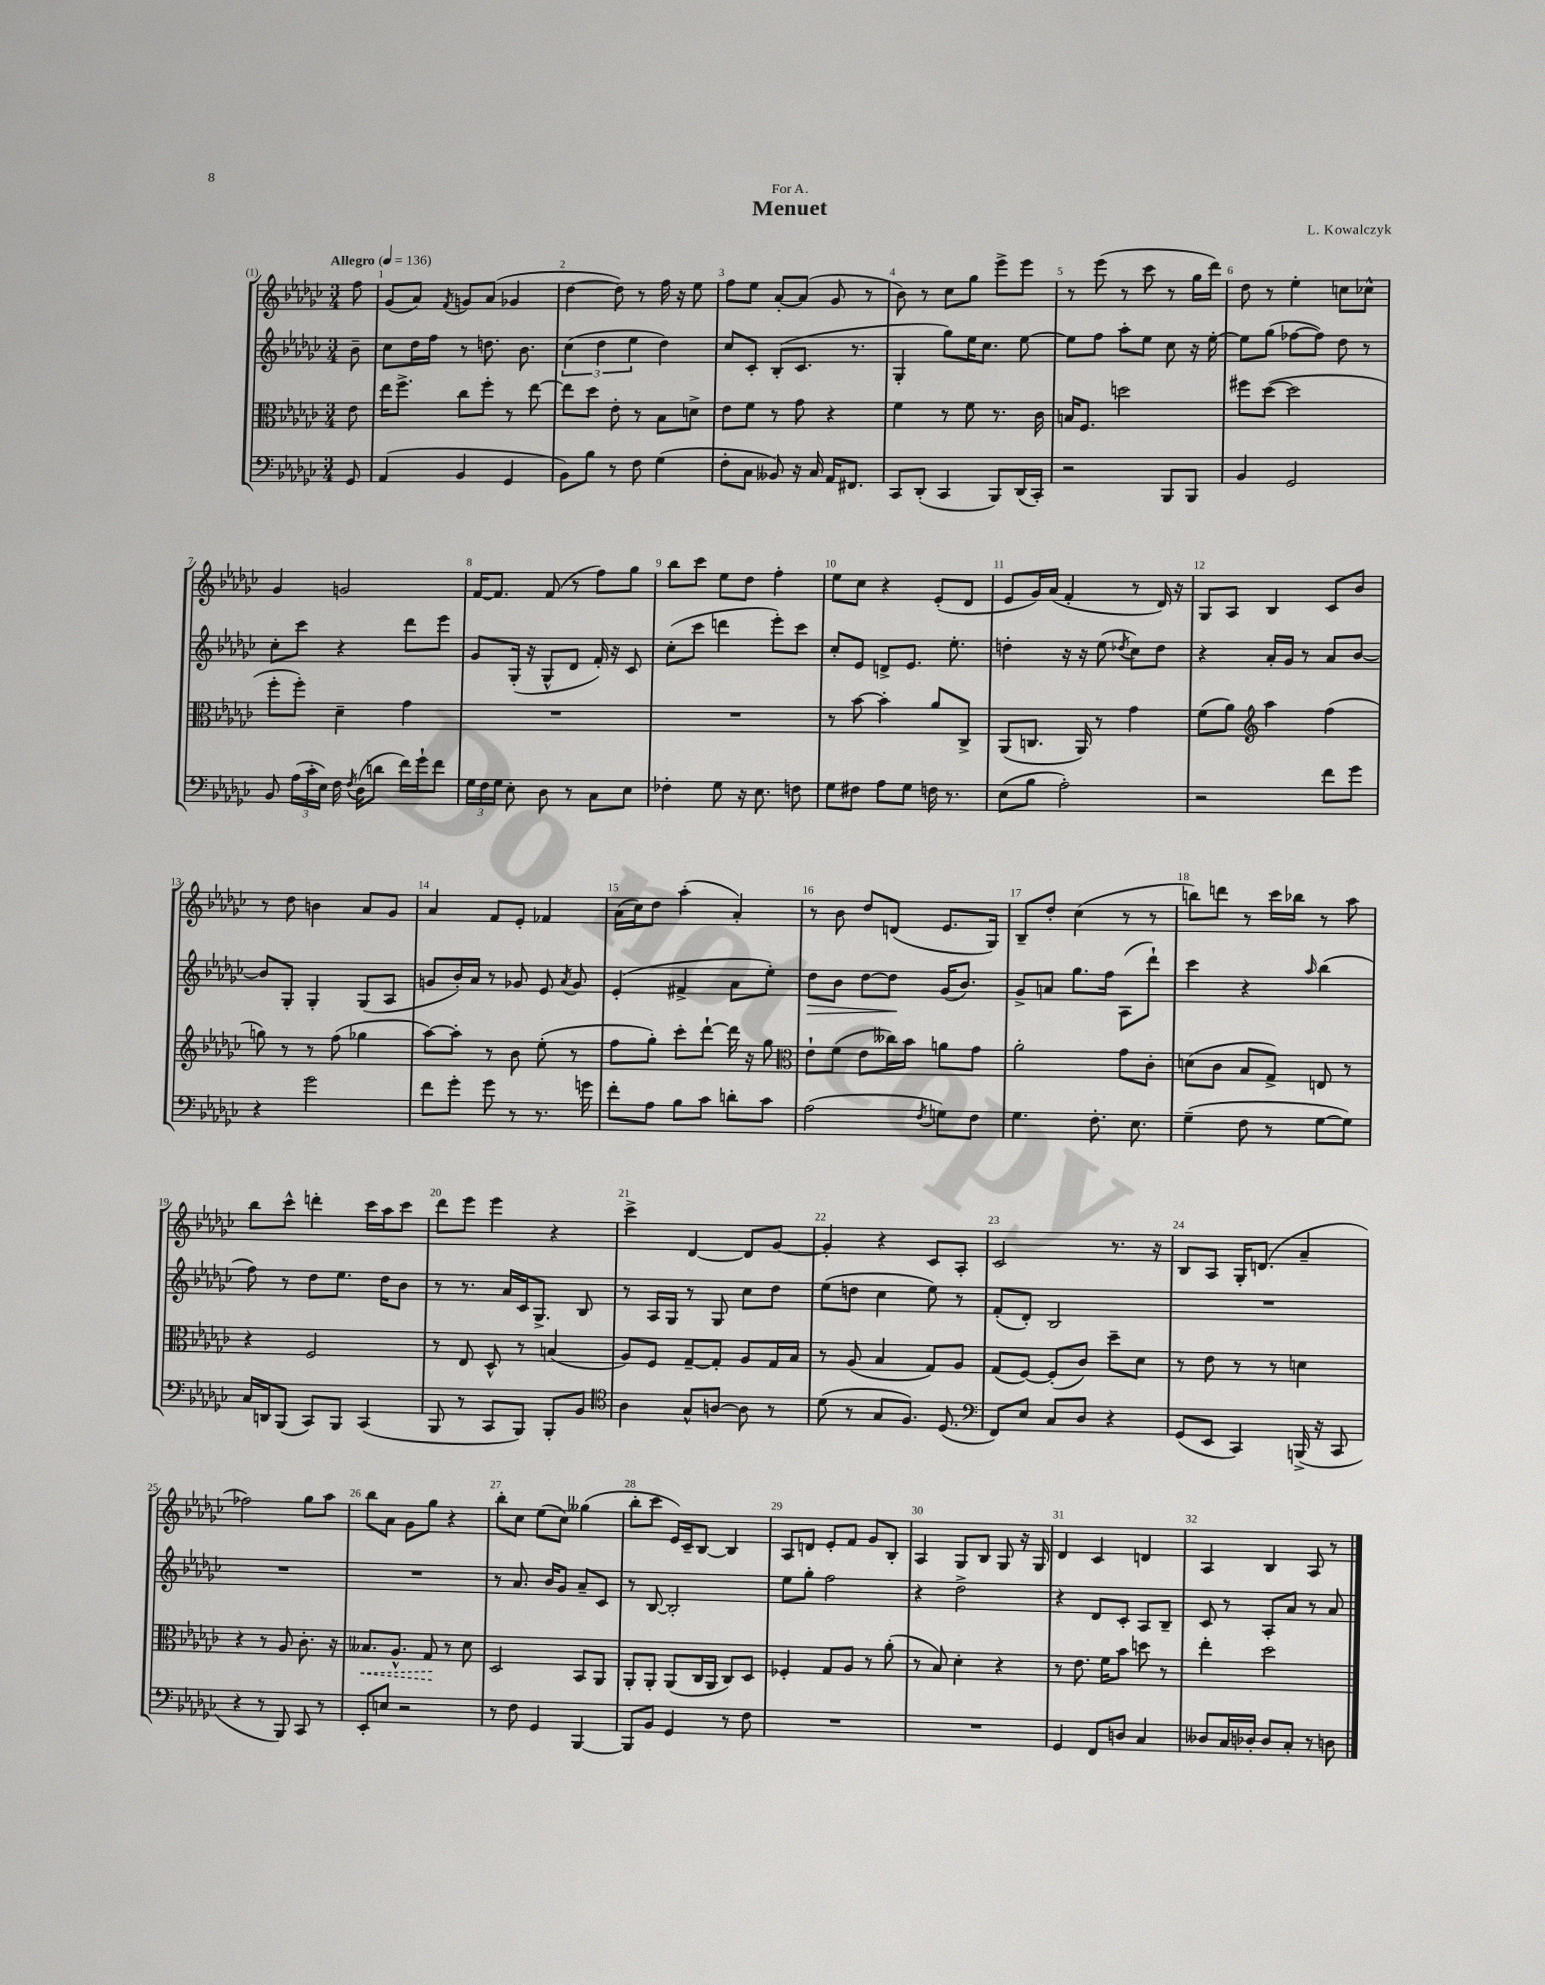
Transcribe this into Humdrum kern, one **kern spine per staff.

**kern	**kern	**kern	**kern
*staff4	*staff3	*staff2	*staff1
*clefF4	*clefC3	*clefG2	*clefG2
*k[b-e-a-d-g-c-]	*k[b-e-a-d-g-c-]	*k[b-e-a-d-g-c-]	*k[b-e-a-d-g-c-]
*M3/4	*M3/4	*M3/4	*M3/4
*MM136	*MM136	*MM136	*MM136
8GG-	8e-	8b-~	8ff
=	=	=	=
(4AA-	16ee-	8cc-	(8g-
.	8.ff^	.	.
.	.	16dd-	8a-)
.	.	16ff	.
.	.	.	8qf
4BB-	8cc-	8r	8g
.	8ff'	8.dd	(8a-
4GG-	8r	.	4g-
.	.	8.b-	.
.	[8ee-	.	.
=	=	=	=
8BB-)	8ee-]	(6cc-	[4dd-
8B-	8dd-	.	.
.	.	6dd-	.
8r	8e-'	.	8dd-])
.	.	6ee-	.
8F	8r	.	8r
(4G-	8B-	4dd-)	16ff
.	.	.	16r
.	8d^	.	8ee-
=	=	=	=
8F'	8e-	8cc-	8ff
8C-	8f	8c-'	8ee-
8BB--)	8r	(8B-'	[8a-'
16r	8g-	8.c-	(8a-]
16C-	.	.	.
16AA-	4r	.	8g-
8.FF#	.	8.r	.
.	.	.	8r
=	=	=	=
8CC-	4f	4G-'	8b-)
(8DD-'	.	.	8r
4CC-	8r	8gg-)	8cc-
.	8f	16ee-	8gg-
.	.	8.cc-	.
8BBB-)	8.r	.	8eee-^
(16DD-	.	[8ee-	8eee-
16CC-')	16c-	.	.
=	=	=	=
2r	16B	8ee-]	8r
.	8.F	.	.
.	.	8ff	(8eee-
.	2dd	8aa-'	8r
.	.	8ee-	8ccc-
8BBB-	.	8cc-	8r
8BBB-	.	16r	16gg-
.	.	[16ee-'	16ddd-)
=	=	=	=
4BB-	8ff#	8ee-]	8dd-
.	([8dd-	(8gg-	8r
2GG-	2dd-]	[8ff-	4ee-'
.	.	8ff-])	.
.	.	8dd-	8cc
.	.	8r	8cc-^^
=	=	=	=
8BB-	8ff'	8cc-'	4g-
(24A-	8ff')	8ccc-	.
24c-'	.	.	.
24E-)	.	.	.
16F	4d-~	4r	2g
8qF	.	.	.
(16D-	.	.	.
8d	.	.	.
16f)	4g-	8ddd-	.
16g-`	.	.	.
8f	.	8eee-	.
=	=	=	=
24G-	2.r	8g-	[16f
24F	.	.	.
.	.	.	8.f]
24G-	.	.	.
8E-'	.	(16G-'	.
.	.	16r	.
8D-	.	8G-^^	(8f
8r	.	8d-	8r
8C-	.	16f')	8ff)
.	.	16r	.
8E-	.	8c-	8gg-
=	=	=	=
4F-'	2.r	(8cc-'	8bb-
.	.	8ccc-	8ccc-
8G-	.	4ddd	8ee-
16r	.	.	8dd-
8.E-	.	.	.
.	.	8eee-')	4ff'
8F	.	8ccc-	.
=	=	=	=
8G-	8r	8cc-'	8ee-
8F#	[8b-	8e-	8cc-
8A-	4b-']	8d^	4r
8G-	.	8.e-	.
16F	8a-	.	(8e-'
8.r	.	8.ee-'	.
.	8C-^	.	8d-
=	=	=	=
(8E-	(8AA-	4dd'	8e-
8B-	8.C	.	16g-)
.	.	.	(16a-
2A-')	.	16r	4f'
.	16AA-)	16r	.
.	8r	(8ee-	.
.	.	8qdd-	.
.	4g-	8cc-)	8r
.	.	8dd-	16d-)
.	.	.	16r
=	=	=	=
2r	(8f	4r	8G-
.	8a-)	.	8A-
*	*clefG2	*	*
.	4aa-	16a-'	4B-
.	.	16g-	.
.	.	8r	.
8f	(4ff	8a-	8c-
8g-	.	[8b-	8b-
=	=	=	=
4r	8gg)	8b-]	8r
.	8r	8G-'	8dd-
2g-	8r	4G-'	4b
.	(8ff	.	.
.	4gg-	(8G-	8a-
.	.	8A-	8g-
=	=	=	=
8f	[8aa-)	8g	4a-
8g-'	8aa-']	16b-')	.
.	.	16a-	.
8g-	8r	8r	8f
8r	8b-	8g-	8e-'
8.r	(8ee-'	8e-	4f-
.	.	8qa-	.
.	8r	8g-	.
16g	.	.	.
=	=	=	=
8f'	8ff	(4e-'	(16a-
.	.	.	16cc-)
8A-	8gg-')	.	8dd-
8B-	8ccc-'	4f#^	(4aa-'
8c-	[8ddd-`	.	.
8d'	16ddd-]	8a-	4a-')
.	16r	.	.
8c-	8gg-	8ee-')	.
=	=	=	=
*	*clefC3	*	*
(2A-	8e-`	8dd-	8r
.	(8f	8b-	8b-
.	8e-	[8dd-	8dd-
.	16cc--)	8dd-]	(8d
.	16b-	.	.
8qF	.	.	.
8G)	8a	(16g-	8.e-
.	.	8.b-)	.
8F	8g-	.	.
.	.	.	16G-)
=	=	=	=
4.G-	2a-'	8g-^	8B-~
.	.	8a	8dd-'
.	.	8.gg-	(4cc-
8.F'	.	.	.
.	.	16ff	.
.	8g-	(8A-	8r
8.E-	.	.	.
.	8c-'	8ddd-`)	8r
=	=	=	=
(4G-~	(8d	4ccc-	8bb)
.	8c-	.	8ddd
8F	8B-	4r	8r
8r	8G-^)	.	16ccc-
.	.	.	16bb-
.	.	16qqaa-	.
[8G-	8E	(4bb-	8r
8G-])	8r	.	8aa-
=	=	=	=
16C-	4r	8ff)	8bb-
16DD	.	.	.
(8BBB-	.	8r	8ccc-^^
8CC-)	2F	8dd-	4ddd'
8BBB-	.	8.ee-	.
(4CC-	.	.	16ccc-
.	.	16dd-	16aa-
.	.	8b-	8ccc-
=	=	=	=
8BBB-	8r	8r	8ddd-
8r	8E-	8.r	8eee-
8CC-	8D-^^	.	4eee-
.	.	16a-	.
8BBB-)	8r	16c-	.
.	.	8.G-^	.
8BBB-'	(4B	.	4r
8BB-	.	8B-	.
=	=	=	=
*clefC4	*	*	*
4A-	8A-)	8r	4ccc-^
.	8F	16A-	.
.	.	16G-	.
8G-^^	[8G-~	8r	[4d-
[8A	8G-']	8G-	.
8A]	8A-	8cc-	8d-]
8r	16G-	8dd-	[8g-
.	16B-	.	.
=	=	=	=
(8d-	8r	(8ee-	4g-']
8r	(8A-	8dd	.
8G-	4B-	4cc-	4r
8.F)	.	.	.
.	8G-)	8ee-)	8c-
(8.D-	.	.	.
.	8A-	8r	8A-'
=	=	=	=
*clefF4	*	*	*
8FF)	(8G-	(8f'	2c-
8E-	[8F)	8d-')	.
8C-	(8F']	2B-	.
8D-	8c-)	.	.
4r	8dd-~	.	8.r
.	8d-	.	.
.	.	.	16r
=	=	=	=
(8GG-	8r	2.r	8B-
8EE-	8e-	.	8A-
4CC-)	8r	.	16G-'
.	.	.	(8.d
.	8r	.	.
(16BBB^	4d	.	4a-~
16r	.	.	.
8CC-	.	.	.
=	=	=	=
4r	4r	2.r	2ff-)
8r	8r	.	.
8BBB-)	8A-	.	.
8CC-	8.c-'	.	8gg-
8r	.	.	8aa-
.	16r	.	.
=	=	=	=
8EE-'	8.B--	2.r	8bb-
8E	.	.	8a-
.	8.A-^^	.	.
2r	.	.	8g-
.	8G-	.	8gg-
.	8r	.	4r
.	8d-	.	.
=	=	=	=
8r	2D-	8r	8bb-'
8F	.	8.a-	8cc-
4GG-	.	.	(8ee-
.	.	16b-	.
.	.	8g-	8cc-)
[4BBB-	8BB-	8a-~	(4gg--
.	8AA-	8c-	.
=	=	=	=
8BBB-]	8AA-'	8r	8bb-'
8BB-	8AA-'	[8B-	8ccc-
4GG-	(8AA-	2B-']	16e-)
.	.	.	16c-~
.	16C-	.	[8B-
.	16AA-	.	.
8r	8C-)	.	4B-]
8F	8D-	.	.
=	=	=	=
2.r	4F-'	8ee-	8A-
.	.	8gg-'	8d
.	8G-	2ff	8e-'
.	8A-	.	8f
.	8r	.	8g-
.	(8a-'	.	8B-'
=	=	=	=
2.r	8r	4r	4A-
.	8B-)	.	.
.	4d-'	2dd-^	8G-
.	.	.	8B-
.	4r	.	8G-
.	.	.	16r
.	.	.	16G-
=	=	=	=
4GG-	8r	4r	4d-
.	8.e-	.	.
8FF	.	8d-	4c-
.	16f	.	.
8D	8b-	8c-'	.
4C-	8dd	8A-	4d
.	8r	8B-~	.
=	=	=	=
8D--	4ee-'	8c-	4A-
16C-	.	8r	.
16D-'	.	.	.
8D-	2dd-	8A-'	4B-
8C-'	.	8a-	.
8r	.	8r	8A-
8D	.	8a-	8r
==	==	==	==
*-	*-	*-	*-
